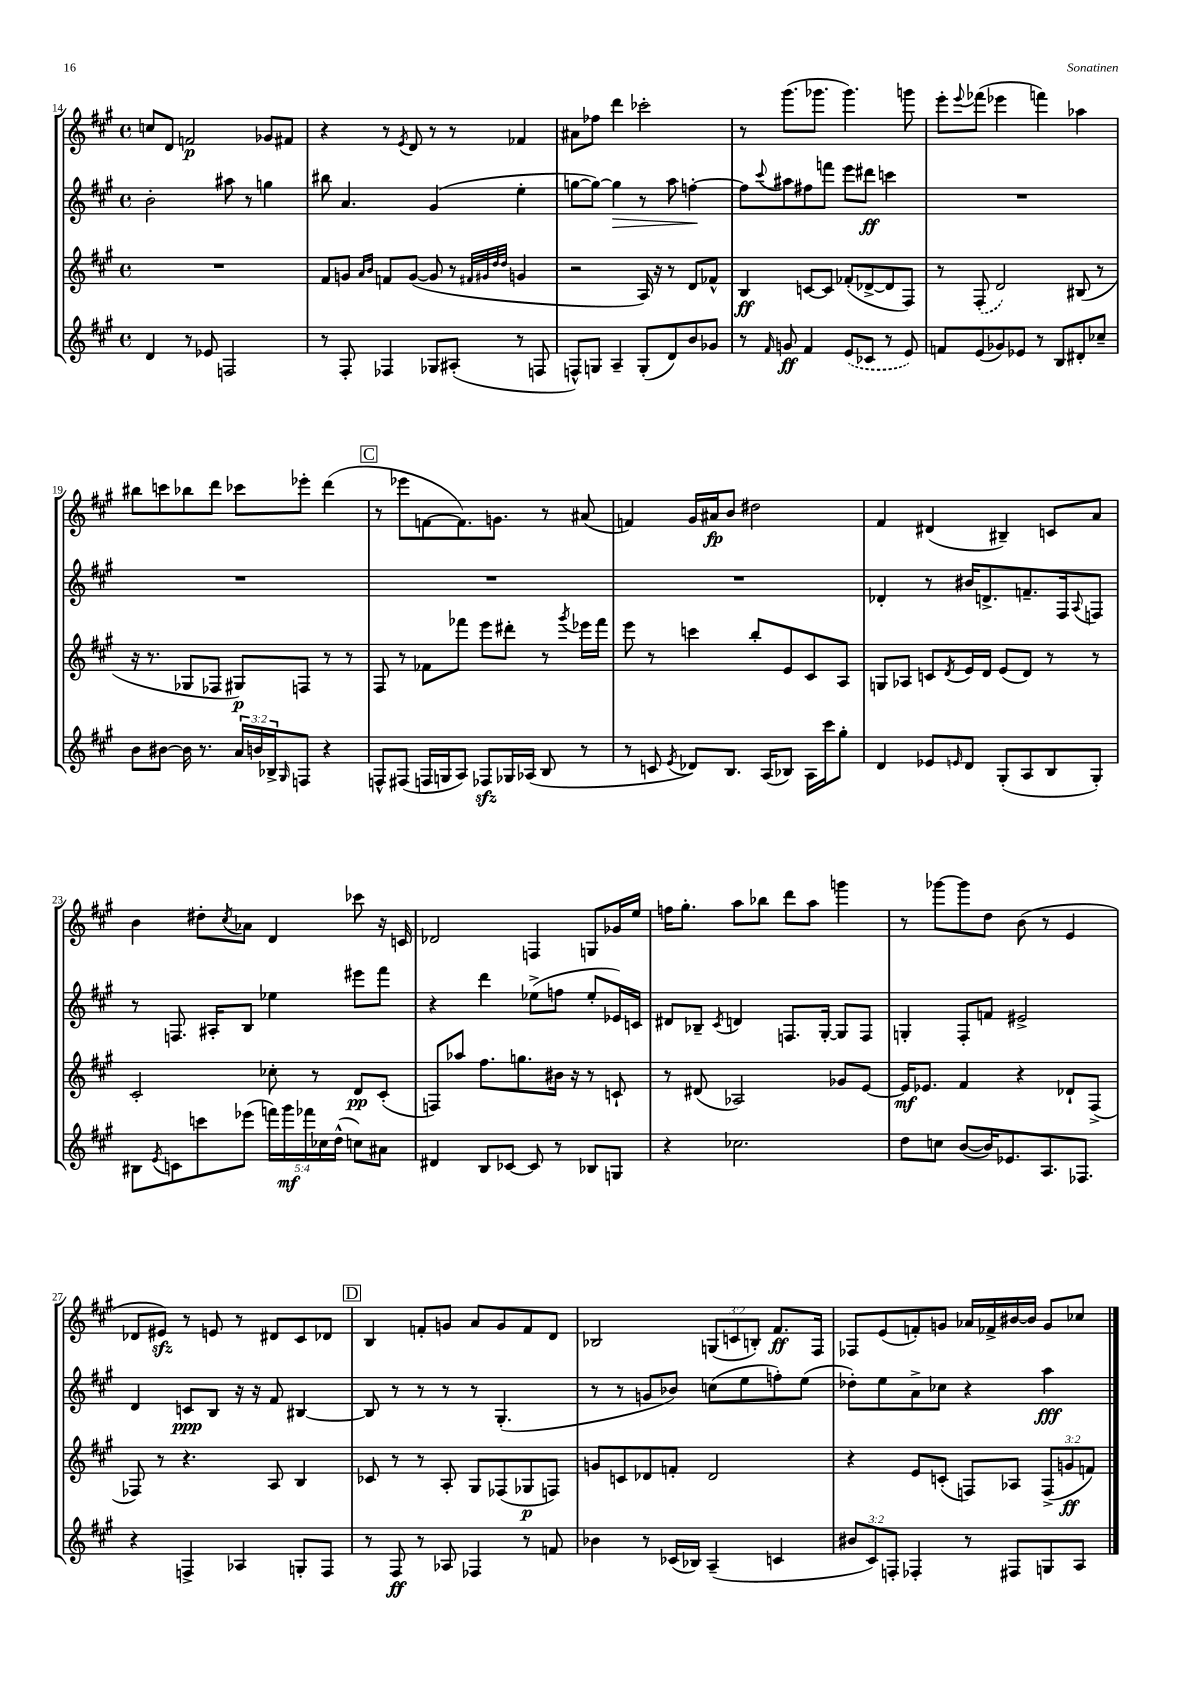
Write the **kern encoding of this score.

**kern	**dynam	**kern	**dynam	**kern	**dynam	**kern	**dynam
*part4	*part4	*part3	*part3	*part2	*part2	*part1	*part1
*staff4	*staff4	*staff3	*staff3	*staff2	*staff2	*staff1	*staff1
*clefG2	*	*clefG2	*	*clefG2	*	*clefG2	*
*k[f#c#g#]	*	*k[f#c#g#]	*	*k[f#c#g#]	*	*k[f#c#g#]	*
*M4/4	*	*M4/4	*	*M4/4	*	*M4/4	*
*met(c)	*	*met(c)	*	*met(c)	*	*met(c)	*
=14	=14	=14	=14	=14	=14	=14	=14
4d/	.	1r	.	2b'\	.	8ccn/L	.
.	.	.	.	.	.	8d/J	.
8r	.	.	.	.	.	2fn/	p
8e-X/	.	.	.	.	.	.	.
2Fn/	.	.	.	8aa#X\	.	.	.
.	.	.	.	8r	.	.	.
.	.	.	.	4ggn\	.	8g-X/L	.
.	.	.	.	.	.	8f#X/J	.
=15	=15	=15	=15	=15	=15	=15	=15
8r	.	8f#/L	.	8bb#X\	.	4r	.
8F#'/	.	8gn/J	.	4.a/	.	.	.
.	.	16qqa/LL	.	.	.	.	.
.	.	16qqb/JJ	.	.	.	.	.
4F-X/	.	8fn/L	.	.	.	8r	.
.	.	.	.	.	.	8qe/	.
.	.	([8g/J	.	.	.	8d/	.
8G-X/L	.	8g/]	.	(4g#/	.	8r	.
(8A#X'/J	.	8r	.	.	.	8r	.
.	.	32qqf#X/LLL	.	.	.	.	.
.	.	32qqg#X/	.	.	.	.	.
.	.	32qqdd/	.	.	.	.	.
.	.	32qqdd/JJJ	.	.	.	.	.
8r	.	4gn/	.	4ee'\	.	4f-X/	.
8Fn/	.	.	.	.	.	.	.
=16	=16	=16	=16	=16	=16	=16	=16
8Fn^^/L)	.	2r	.	[8ggn\L	.	8a#X\L	.
8Gn/J	.	.	.	8gg\J_)	.	8ff-X\J	.
!	!	!	!	!	!LO:HP:b	!	!
4A~/	.	.	.	4gg\]	>	4ddd\	.
(8G'/L	.	16A/)	.	8r	.	2ccc-X'\	.
.	.	16r	.	.	.	.	.
8d/)	.	8r	.	8aa\	.	.	.
8b/	.	8d/L	.	[4ffn'\	.	.	.
8g-X/J	.	8f-X^^/J	.	.	.	.	.
.	.	.	.	.	]	.	.
=17	=17	=17	=17	=17	=17	=17	=17
8r	.	4B/	ff	8ff\L]	.	8r	.
16qqf#/	.	.	.	8qqccc#/	.	.	.
8gn/	ff	.	.	8aa#X\	.	(8.ggg#\L	.
4f#/	.	[8cn/L	.	8ff#X\	.	.	.
.	.	.	.	.	.	8.ggg-X\J	.
.	.	8c/J]	.	8fffn\J	.	.	.
(8e/L	.	(8f-X'/L	.	8eee\L	.	4.ggg-\)	.
8c-X/J	.	[8d-X^/	.	8ddd#X\J	ff	.	.
8r	.	8d-/]	.	4cccn\	.	.	.
8e/)	.	8F#/J)	.	.	.	8gggn\	.
=18	=18	=18	=18	=18	=18	=18	=18
8fn/L	.	8r	.	1r	.	8eee'\L	.
.	.	.	.	.	.	8qqeee/	.
(8e/	.	(8F#'/	.	.	.	(8fff-X\J	.
8g-X/)	.	2d/)	.	.	.	4eee-X\	.
8e-X/J	.	.	.	.	.	.	.
8r	.	.	.	.	.	4fffn\)	.
8B/L	.	.	.	.	.	.	.
8d#X'/	.	(8B#X/	.	.	.	4aa-X\	.
8cc-X~/J	.	8r	.	.	.	.	.
!!LO:LB:g=z
=19	=19	=19	=19	=19	=19	=19	=19
8b\L	.	16r	.	1r	.	8bb#X\L	.
.	.	8.r	.	.	.	.	.
[8b#X\J	.	.	.	.	.	8cccn\	.
16b#\]	.	8G-X/L	.	.	.	8bb-X\	.
8.r	.	.	.	.	.	.	.
.	.	8F-X/J	.	.	.	8ddd\J	.
24a/LL	.	8G#X/L)	p	.	.	8ccc-X\L	.
24bn/	.	.	.	.	.	.	.
24B-X^/J	.	.	.	.	.	.	.
16qqG#/	.	.	.	.	.	.	.
8Fn/J	.	8Fn/J	.	.	.	8eee-X'\J	.
4r	.	8r	.	.	.	(4ddd\	.
.	.	8r	.	.	.	.	.
!!LO:REH:place=s1:t=C
=20	=20	=20	=20	=20	=20	=20	=20
8Fn^^/L	.	8F#/	.	1r	.	8r	.
(8F#X/J	.	8r	.	.	.	8eee-X\L	.
16Fn/LL	.	8f-X\L	.	.	.	[8fn\	.
16Gn/J	.	.	.	.	.	.	.
8A/J)	.	8fff-X\J	.	.	.	8.f\])	.
8F-Xzz/L	.	8eee\L	.	.	.	.	.
.	.	.	.	.	.	8.gn\J	.
16G-X/L	.	8ddd#X'\J	.	.	.	.	.
(16A-X/JJ	.	.	.	.	.	.	.
8B/	.	8r	.	.	.	8r	.
.	.	8qggg#/	.	.	.	.	.
8r	.	16eee-X\LL	.	.	.	(8a#X/	.
.	.	16fff-\JJ	.	.	.	.	.
=21	=21	=21	=21	=21	=21	=21	=21
8r	.	8eee\	.	1r	.	4fn/)	.
8cn/	.	8r	.	.	.	.	.
8qe/	.	.	.	.	.	.	.
8d-X/L)	.	4cccn\	.	.	.	16g#/LL	.
.	.	.	.	.	.	16a#X/J	fp
8.B/J	.	.	.	.	.	8b/J	.
.	.	8bb'/L	.	.	.	2dd#X\	.
(16A/KL	.	.	.	.	.	.	.
8B-X/J)	.	8e/	.	.	.	.	.
16A\LL	.	8c#/	.	.	.	.	.
16ccc#\J	.	.	.	.	.	.	.
8gg#'\J	.	8A/J	.	.	.	.	.
=22	=22	=22	=22	=22	=22	=22	=22
4d/	.	8Gn/L	.	4d-X'/	.	4f#/	.
.	.	8A-X/J	.	.	.	.	.
8e-X/L	.	8cn/L	.	8r	.	(4d#X/	.
16qqen/	.	8qd/	.	.	.	.	.
8d/J	.	16e/L	.	16b#X/KL	.	.	.
.	.	16d/JJ	.	8.dn^/	.	.	.
(8G#'/L	.	(8e/L	.	.	.	4B#X~/)	.
8A/	.	8d/J)	.	8.fn~/	.	.	.
8B/	.	8r	.	.	.	8cn/L	.
.	.	.	.	16F#/k	.	.	.
.	.	.	.	8qqA/	.	.	.
8G#'/J)	.	8r	.	8Fn/J	.	8a/J	.
!!LO:LB:g=z
=23	=23	=23	=23	=23	=23	=23	=23
8B#X\L	.	2c#'/	.	8r	.	4b\	.
8qe/	.	.	.	.	.	.	.
8cn\	.	.	.	8.Fn/	.	.	.
8cccn\	.	.	.	.	.	8dd#X'\L	.
.	.	.	.	16A#X'/KL	.	.	.
.	.	.	.	.	.	8qcc#/	.
(8eee-X\J	.	.	.	8B/J	.	8a-X\J	.
20fffn\LL)	.	8cc-X'\	.	4ee-X\	.	4d/	.
20ggg#\	mf	.	.	.	.	.	.
20fff-X\	.	.	.	.	.	.	.
.	.	8r	.	.	.	.	.
20cc-X\	.	.	.	.	.	.	.
(20dd^^\JJ	.	.	.	.	.	.	.
8ccn\L)	.	8d/L	pp	8eee#X\L	.	8ccc-X\	.
8a#X\J	.	(8c#'/J	.	8fff#\J	.	16r	.
.	.	.	.	.	.	16cn/	.
=24	=24	=24	=24	=24	=24	=24	=24
4d#X/	.	8Fn/L)	.	4r	.	2d-X/	.
.	.	8aa-X/J	.	.	.	.	.
8B/L	.	8.ff#\L	.	4ddd\	.	.	.
[8c-X/J	.	.	.	.	.	.	.
.	.	8.ggn\	.	.	.	.	.
8c-/]	.	.	.	(8ee-X^\L	.	4Fn/	.
8r	.	16b#X\Jk	.	8ffn\J	.	.	.
.	.	16r	.	.	.	.	.
8B-X/L	.	8r	.	8ee-'/L	.	8Gn/L	.
8Gn/J	.	8cn`/	.	16e-X/L)	.	16g-X/L	.
.	.	.	.	16cn/JJ	.	16ee/JJ	.
=25	=25	=25	=25	=25	=25	=25	=25
4r	.	8r	.	8d#X/L	.	16ffn\KL	.
.	.	.	.	.	.	8.gg#'\J	.
.	.	(8d#X/	.	8B-X~/J	.	.	.
.	.	.	.	8qc#/	.	.	.
2.cc-X\	.	2A-X/)	.	4dn/	.	8aa\L	.
.	.	.	.	.	.	8bb-X\J	.
.	.	.	.	8.Fn/L	.	8ddd\L	.
.	.	.	.	.	.	8aa\J	.
.	.	.	.	[16G#'/Jk	.	.	.
.	.	8g-X/L	.	8G#/L]	.	4gggn\	.
.	.	[8e/J	.	8F/J	.	.	.
=26	=26	=26	=26	=26	=26	=26	=26
8dd\L	.	16e/KL]	mf	4Gn'/	.	8r	.
.	.	8.e-X/J	.	.	.	.	.
8ccn\J	.	.	.	.	.	[8ggg-X\L	.
([8b/L	.	4f#/	.	8F#'/L	.	8ggg-\]	.
16b/K])	.	.	.	8fn/J	.	8dd\J	.
8.e-X/	.	.	.	.	.	.	.
.	.	4r	.	2e#X^/	.	(8b\	.
8.A/	.	.	.	.	.	8r	.
.	.	8d-X`/L	.	.	.	4e/	.
8.F-X/J	.	.	.	.	.	.	.
.	.	(8F#^/J	.	.	.	.	.
!!LO:LB:g=z
=27	=27	=27	=27	=27	=27	=27	=27
4r	.	8F-X/)	.	4d/	.	8d-X/L	.
.	.	8r	.	.	.	8e#Xzz/J)	.
4Fn^/	.	4.r	.	8cn/L	ppp	8r	.
.	.	.	.	8B/J	.	8en/	.
4A-X/	.	.	.	16r	.	8r	.
.	.	.	.	16r	.	.	.
.	.	8A/	.	8f#/	.	8d#X/L	.
8Gn'/L	.	4B/	.	[4B#X/	.	8c#/	.
8F/J	.	.	.	.	.	8d-X/J	.
!!LO:REH:place=s1:t=D
=28	=28	=28	=28	=28	=28	=28	=28
8r	.	8c-X/	.	8B#/]	.	4B/	.
8F#/	ff	8r	.	8r	.	.	.
8r	.	8r	.	8r	.	8fn'/L	.
8A-X/	.	8A'/	.	8r	.	8gn/J	.
4F-X/	.	8G#/L	.	8r	.	8a/L	.
.	.	(8F-X/	.	(4.G#'/	.	8g/	.
8r	.	8G-X/	p	.	.	8f/	.
8fn/	.	8Fn/J)	.	.	.	8d/J	.
=29	=29	=29	=29	=29	=29	=29	=29
4b-X\	.	8gn/L	.	8r	.	2B-X/	.
.	.	8cn/	.	8r	.	.	.
8r	.	8d-X/	.	8gn/L	.	.	.
(16c-X/LL	.	8fn'/J	.	8b-X/J)	.	.	.
16B-X/JJ)	.	.	.	.	.	.	.
(4A~/	.	2d-/	.	(8ccn\L	.	(12Gn/L	.
.	.	.	.	.	.	12cn/	.
.	.	.	.	8ee\	.	.	.
.	.	.	.	.	.	12Bn'/J)	.
4cn/	.	.	.	8ffn'\)	.	8.f#/L	ff
.	.	.	.	(8ee\J	.	.	.
.	.	.	.	.	.	16F#/Jk	.
=30	=30	=30	=30	=30	=30	=30	=30
12b#X/L	.	4r	.	8dd-X'\L)	.	8F-X/L	.
12c#/)	.	.	.	.	.	.	.
.	.	.	.	8ee\	.	(8e/	.
12Fn'/J	.	.	.	.	.	.	.
4F-X'/	.	8e/L	.	8a^\	.	8fn'/)	.
.	.	(8cn'/J	.	8cc-X\J	.	8gn/J	.
8r	.	8Fn/L)	.	4r	.	16a-X/LL	.
.	.	.	.	.	.	16f-X^/	.
8F#X/L	.	8A-X/J	.	.	.	[16b#X/	.
.	.	.	.	.	.	16b#/JJ]	.
8Gn/	.	(12F^/L	.	4aa\	fff	8g/L	.
.	.	12gn/	ff	.	.	.	.
8A/J	.	.	.	.	.	8cc-X/J	.
.	.	12fn/J)	.	.	.	.	.
==	==	==	==	==	==	==	==
*-	*-	*-	*-	*-	*-	*-	*-
